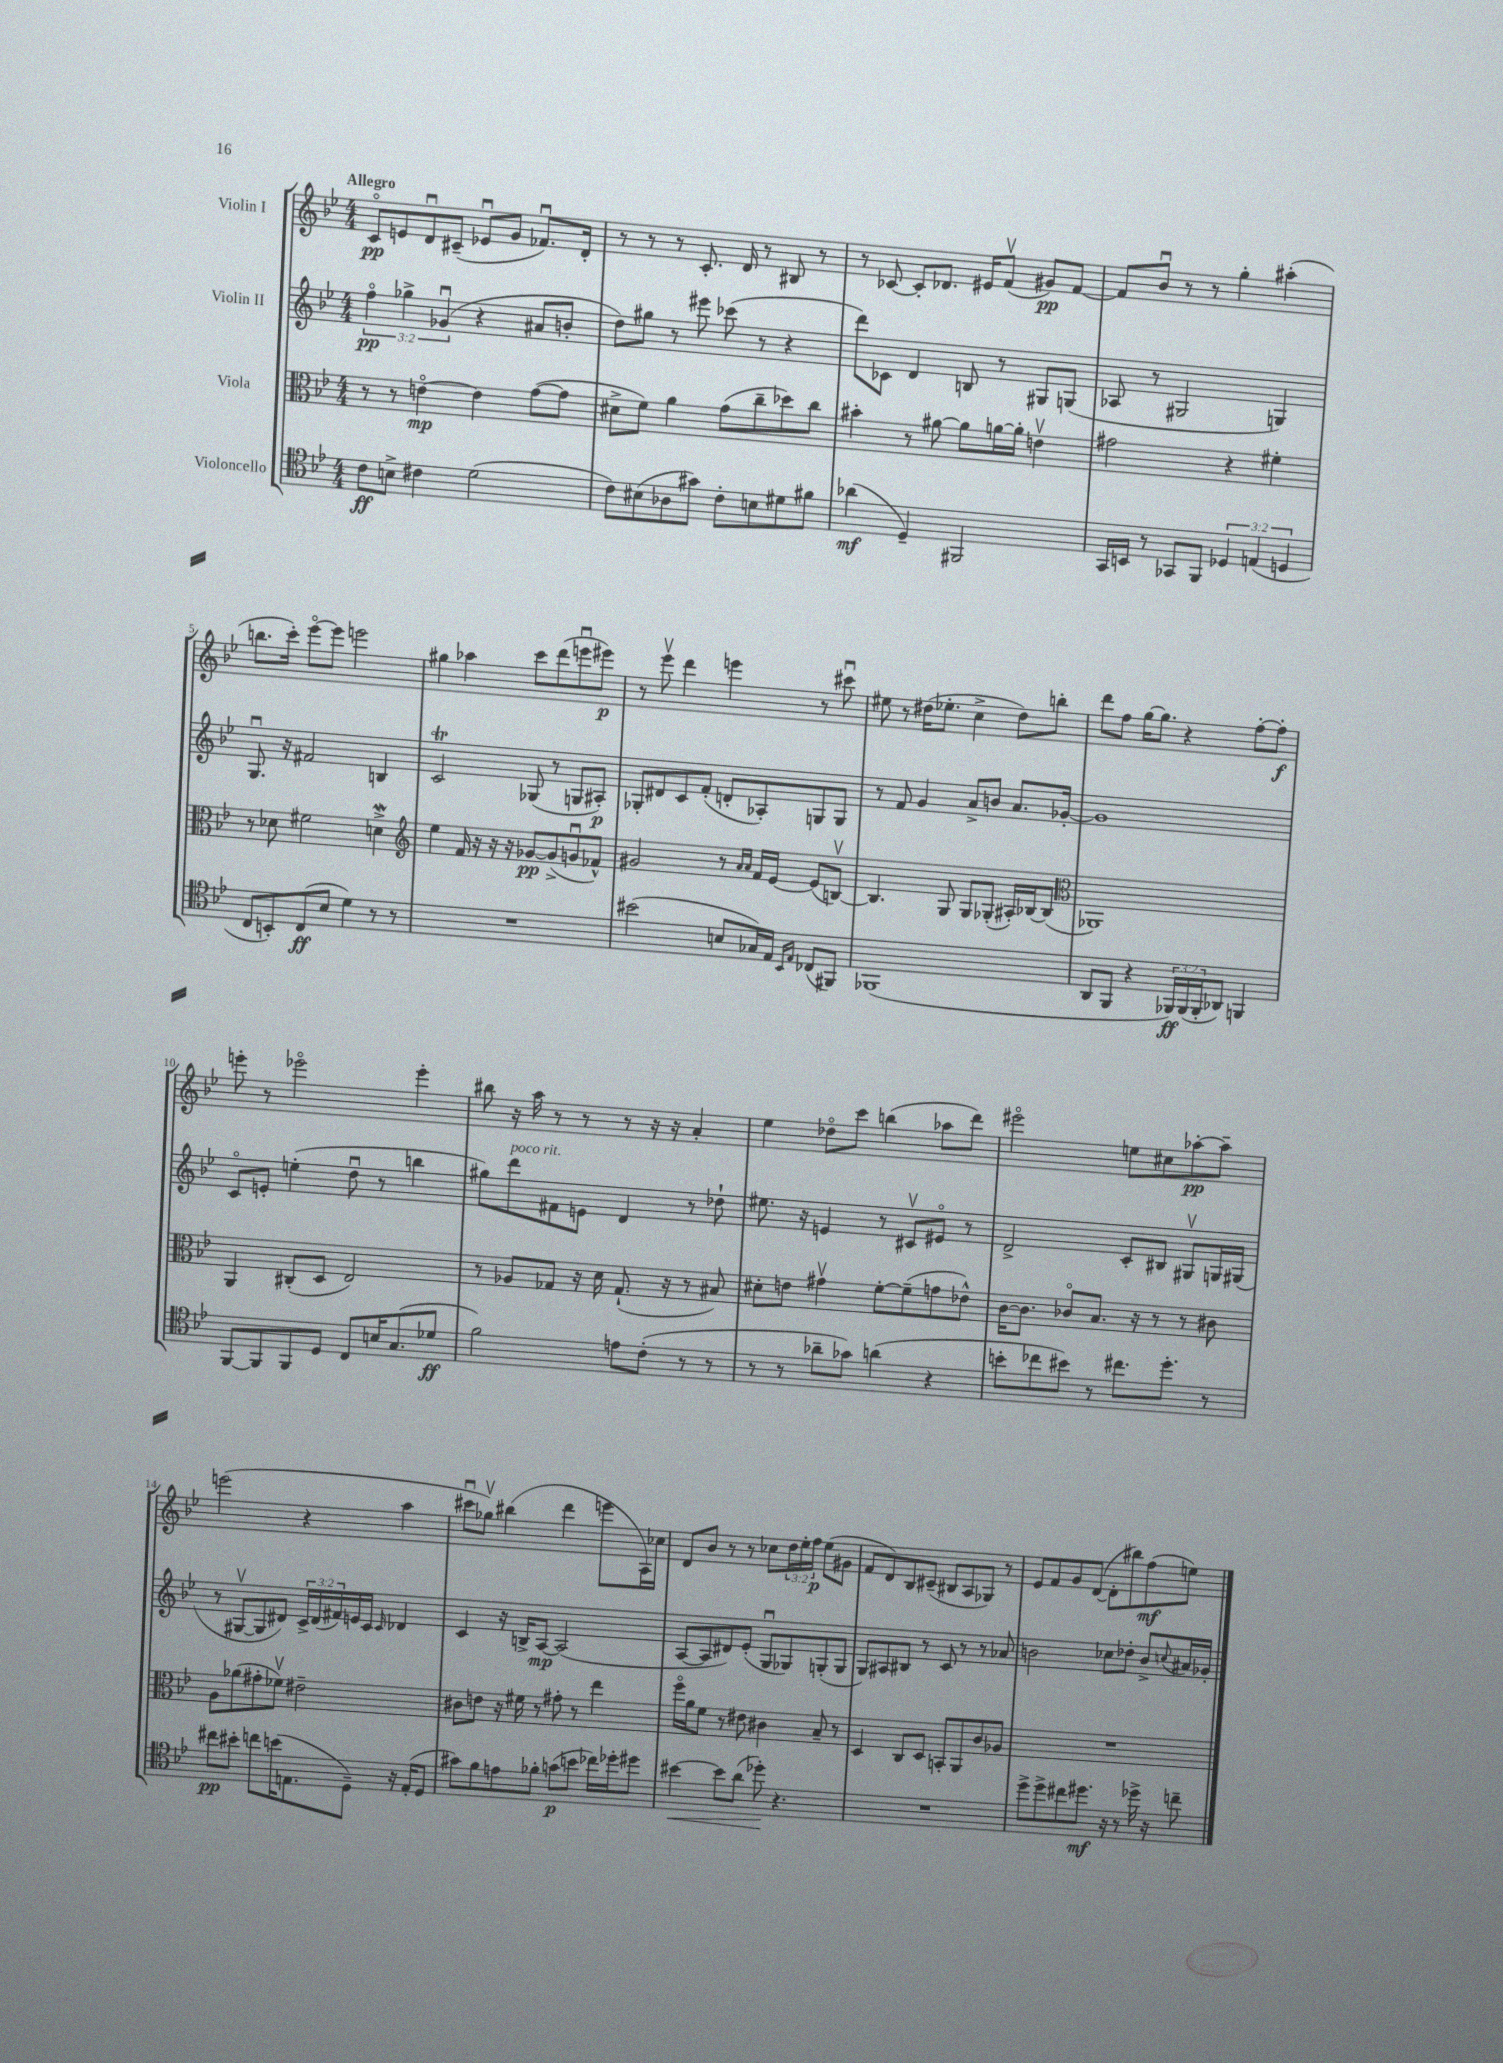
<<
\new StaffGroup <<
\new Staff = "s0" \with { instrumentName = "Violin I" } {
    \clef treble \key bes \major \numericTimeSignature \time 4/4 \override Staff.TupletNumber.text = #tuplet-number::calc-fraction-text \tempo "Allegro"
    c'8\flageolet\pp e'8 d'8\downbow cis'8--( ees'8\downbow g'8 fes'8.\downbow) d'16-. |
    r8 r8 r8 c'8.-. d'16 r8 bis8 r8 |
    r8 ces'8~ ces'8-. des'8. eis'16 f'8\upbow( gis'8\pp) f'8~ |
    f'8 bes'8\downbow r8 r8 g''4-. ais''4-.( |
    b''8. c'''16-.) ees'''8~\flageolet ees'''8 e'''2 |
    gis''4 aes''4 c'''8 d'''8( e'''8\downbow eis'''8\p) |
    r8 ees'''8\upbow d'''4 e'''4 r8 cis'''8\downbow |
    eis''8 r8 dis''16( ees''8.-. c''4-> dis''8) b''8-. |
    d'''8 f''8 g''16~ g''8. r4 f''8~-. f''8-.\f |
    e'''8-. r8 ees'''2\flageolet ees'''4-. |
    bis''8 r16 a''16 r8 r8 r8 r16 r16 a'4-. |
    ees''4 des''8\flageolet c'''8 b''4( aes''8 d'''8) |
    eis'''2\flageolet e''8 cis''8 aes''8~-.\pp aes''8-- |
    e'''2( r4 a''4 |
    cis'''8\downbow ges''8\upbow) bis''4( d'''4 e'''8 a16) ces''16 |
    d'8 bes'8 r8 r8 ces''8 \tuplet 3/2 { d''16 ees''16-. f''16\p } ees''8( gis'8 |
    f'8 d'8) bes8 cis'8--( bis8 a8 ges8) r8 |
    ees'8 f'8 g'8 d'8~( d'8-. bis''8) f''8\mf( e''8) \bar "|." |
}
\new Staff = "s1" \with { instrumentName = "Violin II" } {
    \clef treble \key bes \major \numericTimeSignature \time 4/4 \override Staff.TupletNumber.text = #tuplet-number::calc-fraction-text
    \tuplet 3/2 { f''4\flageolet\pp ges''4-> ges'4\downbow( } r4 ais'8 b'8-. |
    d''8) gis''8 r8 eis'''8 ces'''8( r8 r4 |
    d'''8) ces'8 d'4 b8 r8 gis8 g8( |
    aes8 r8 gis2 g4) |
    g8.\downbow r16 fis'2 b4 |
    c'2\trill ges8( r8 g8 ais8-.\p) |
    ges8-. dis'8 c'8 f'8-.( d'8-. aes8-.) g8 g8 |
    r8 f'8 g'4 a'8-> b'8 a'8. ges'16~-. |
    ges'1 |
    c'8\flageolet e'8-. e''4-.( d''8\downbow r8 b''4 |
    gis''8) d'''8^\markup { \italic "poco rit." } fis'8 e'8 d'4 r8 des''8-! |
    eis''8. r16 e'4 r8 cis'8\upbow eis'8\flageolet r8 |
    d'2-> c'8-. bis8 gis8\upbow g16 gis16( |
    r8 gis8~\upbow gis8 dis'8) \tuplet 3/2 { c'16-> dis'16( fis'16) } e'16 c'16 \grace { c'16 } des'4 |
    c'4 r16 b16-> a8~\mp a2( |
    a8~ a8 dis'8) ees'8-.( g8\downbow ges8) g8-.( g8 |
    g8) ais8 bis8 r8 c'8 r8 r8 aes'8 |
    b'2 ces''8 des''8-. b'8-> \appoggiatura { c''8 } ais'16 ges'16-. \bar "|." |
}
\new Staff = "s2" \with { instrumentName = "Viola" } {
    \clef alto \key bes \major \numericTimeSignature \time 4/4
    r8 r8 e'4~\flageolet\mp e'4 g'8~( g'8 |
    dis'8-> f'8) a'4 g'8( c''8-- des''8) c''8 |
    bis'4-. r8 ais'8~ ais'8 a'16~ a'16-. e'4\upbow |
    gis'2 r4 fis'4-. |
    r8 des'8 fis'2 d'4->\mordent |
    \clef treble ees''4 f'16 r16 r16 r16 ges'8~\pp ges'8->( g'8\downbow fes'8-^) |
    gis'2 r8 \grace { a'16 a'16 } f'16 ees'16~ ees'8( b8~\upbow) |
    b4. g8 g8 ges8-.( ais16-.) bes16~ bes8( |
    \clef alto aes,1) |
    a,4 cis8-.( d8 ees2) |
    r8 aes8 ges8 r16 d'16 ges8.-!( r16 r8 bis8) |
    dis'8-. e'8 gis'4\upbow f'8~-. f'8--( g'8 ees'8-^) |
    c'16~ c'8. ces'8\flageolet bes8. r16 r8 r8 cis'8 |
    a8 aes'8( gis'8-. fes'8\upbow) eis'2-- |
    cis'8 e'8 r16 fis'16 r8 gis'8-. r8 ees''4 |
    f''16\flageolet a'16 f'8 r8 eis'8 cis'4 bes8-- r8 |
    d4 c8 d8 b,8-. a,8 c'8 aes8 |
    R1 \bar "|." |
}
\new Staff = "s3" \with { instrumentName = "Violoncello" } {
    \clef tenor \key bes \major \numericTimeSignature \time 4/4 \override Staff.TupletNumber.text = #tuplet-number::calc-fraction-text
    c'8\ff b8-> cis'4 d'2( |
    c'8) bis8( aes8 gis'8) c'8-. b8 dis'8 fis'8 |
    aes'4\mf( d4--) fis,2 |
    g,16 b,16 r8 ges,8 f,8 \tuplet 3/2 { des4 e4( d4 } |
    c8 b,8-.) c8\ff( bes8 d'4) r8 r8 |
    R1 |
    bis'2( b8 ges16) ees16 \grace { bes,16 ees16 } ces8( fis,8) |
    fes,1( |
    a,8 f,8 r4 \tuplet 3/2 { fes,16\ff) fes,16( fes,16-. } aes,8) f,4 |
    f,8~ f,8 f,8 d8 c8 b16 g8.( des'8\ff |
    f'2) e'8 c'8-.( r8 r8 |
    r8 r8 aes'8-- ges'8) a'4( r4 |
    b'8-. ces''8 bis'8) r8 cis''8. d''8.-. r8 |
    cis''8\pp bis'8-. c''8 b'16( e8. d8--) r16 e16-.( d8 |
    gis'8) f'8 e'8 fes'8-. g'8\p( b'8 ces''16) des''16-. dis''8 |
    bis'4~\< bis'8 a'8( des''8-.\!) r4. |
    R1 |
    d''8-> d''8-> cis''8 dis''8.\mf r16 r8 des''16-> r16 c''8-- \bar "|." |
}
>>
>>
